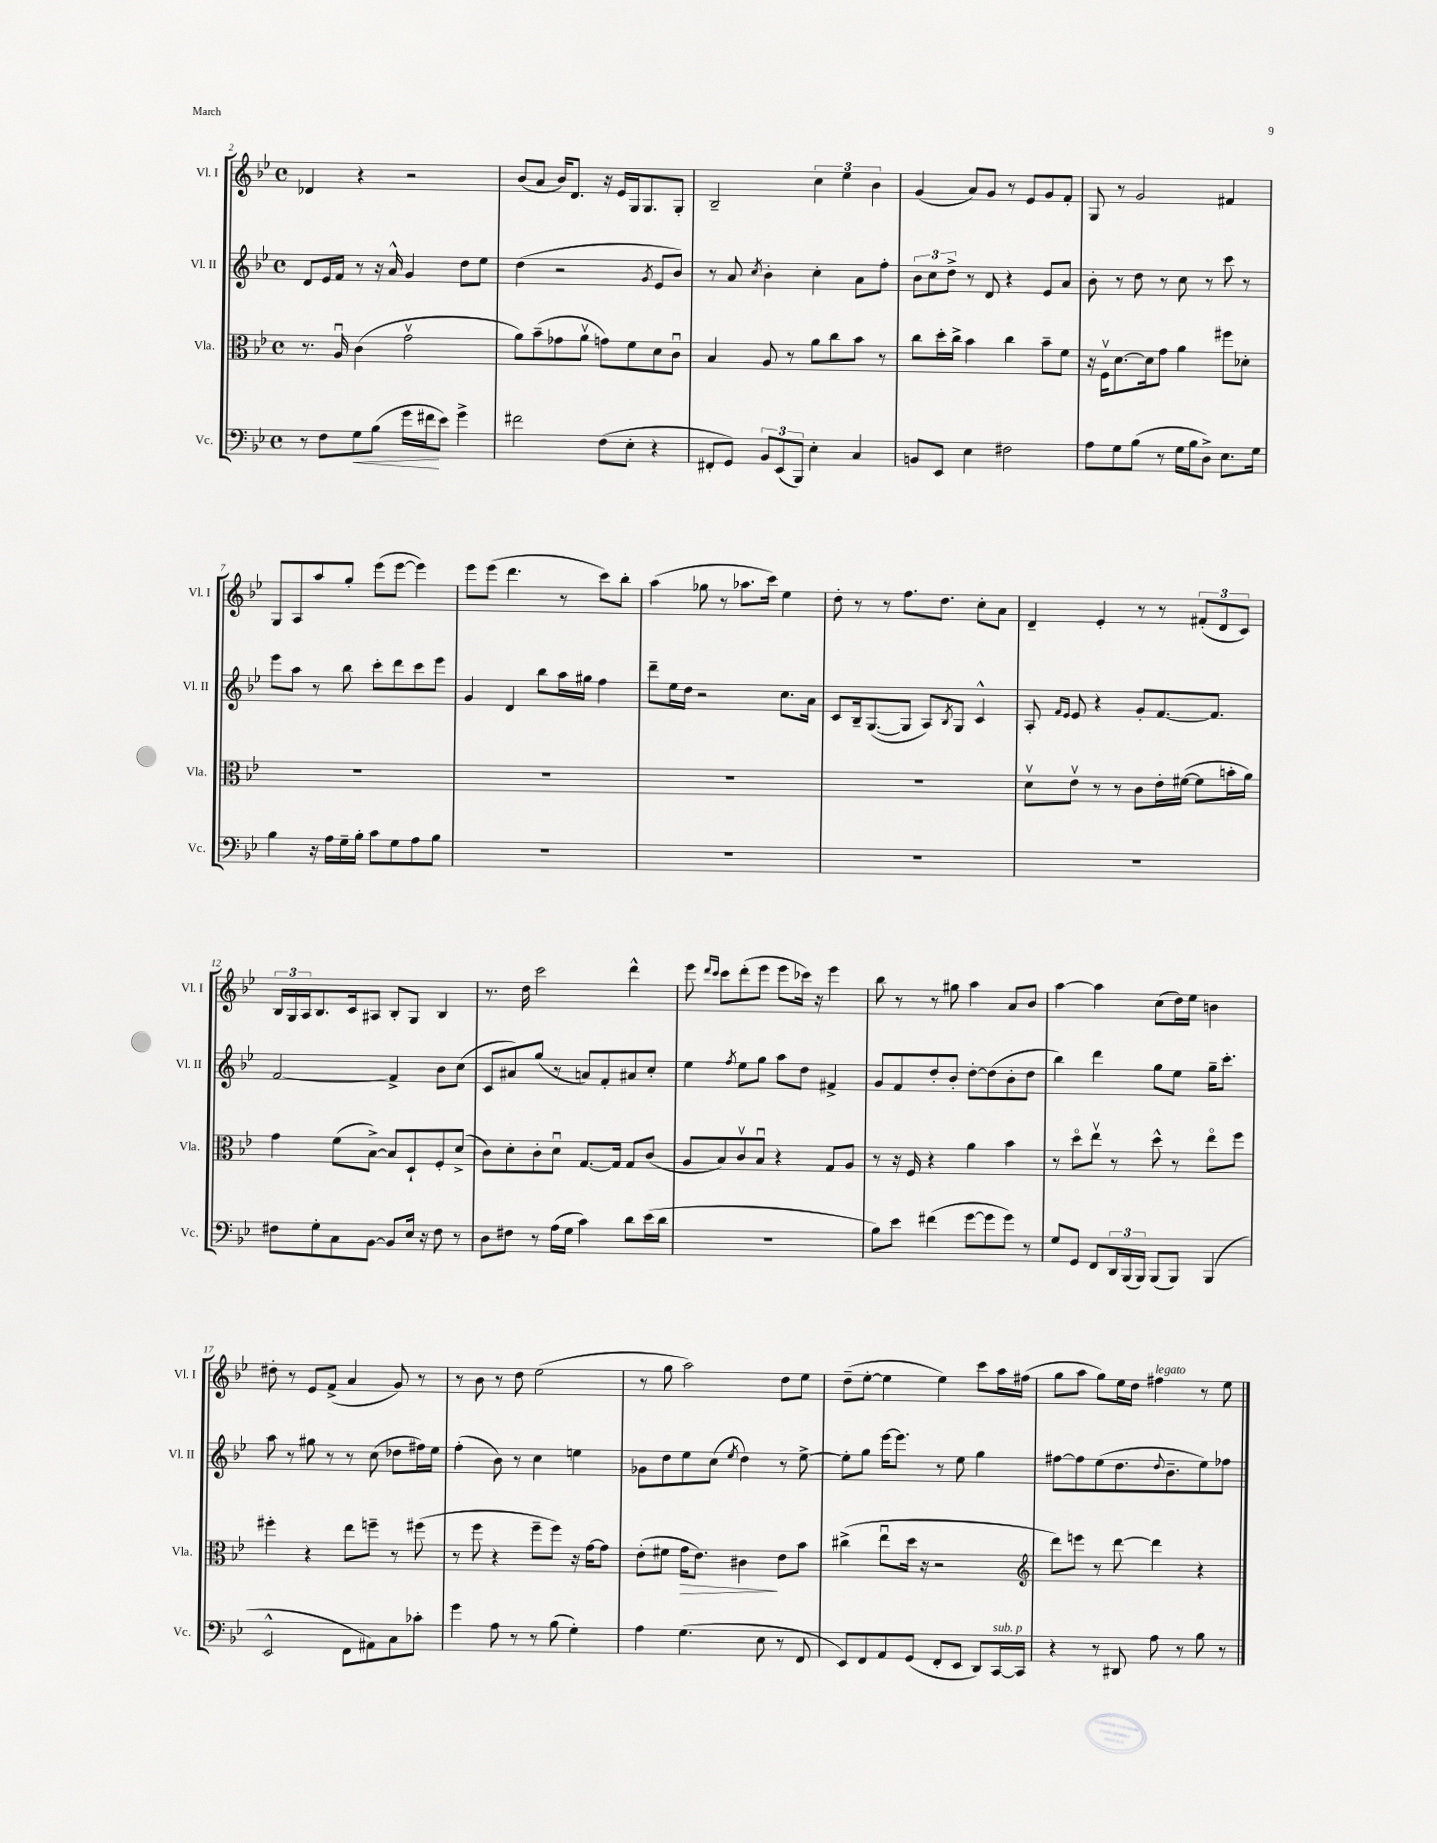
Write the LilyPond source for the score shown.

<<
\new StaffGroup <<
\new Staff = "s0" \with { instrumentName = "Vl. I" shortInstrumentName = "Vl. I" } {
    \clef treble \key bes \major \defaultTimeSignature \time 4/4
    des'4 r4 r2 |
    bes'8( a'8 bes'16) d'8. r16 ees'16 g16 g8. g8-. |
    bes2-- \tuplet 3/2 { c''4 ees''4 bes'4 } |
    g'4( a'8) g'8 r8 ees'8 g'8 f'8-. |
    g8 r8 g'2 fis'4 |
    g8 a8 a''8 g''8-. ees'''8( ees'''8~ ees'''4) |
    ees'''8 ees'''8( d'''4. r8 c'''8) bes''8-. |
    a''4( ges''8 r8 aes''8. c'''16) ees''4 |
    d''8-. r8 r8 f''8. d''8. c''8-. a'8 |
    d'4-- ees'4-. r8 r8 \tuplet 3/2 { fis'8-.( d'8 c'8) } |
    \tuplet 3/2 { bes16 g16 a16 } bes8. c'16 ais8 bes8-. g8 bes4 |
    r8. d''16 c'''2 d'''4-^ |
    ees'''8 \grace { d'''16 c'''16 } c'''8 d'''8-.( ees'''8 ees'''8 ces'''16) r16 ees'''4 |
    bes''8 r8 r8 gis''8 a''4 a'8 bes'8 |
    a''4~ a''4 c''8( d''16) ees''16 b'4 |
    dis''8-. r8 ees'8 f'8->( a'4 g'8) r8 |
    r8 bes'8 r8 d''8 ees''2( |
    r8 g''8 a''2) d''8 ees''8 |
    d''8--( ees''8~-. ees''4 ees''4) c'''8 a''16 fis''16( |
    g''8 a''8 g''8) ees''16 d''16 fis''4^\markup { \italic "legato" } r8 ees''8 \bar "|." |
}
\new Staff = "s1" \with { instrumentName = "Vl. II" shortInstrumentName = "Vl. II" } {
    \clef treble \key bes \major \defaultTimeSignature \time 4/4
    d'8 ees'16 f'16 r8 r16 a'16-^ g'4 d''8 ees''8 |
    d''4( r2 \acciaccatura { g'8 } ees'8 bes'8) |
    r8 a'8 \acciaccatura { c''8 } bes'4-. c''4-. a'8 f''8-. |
    \tuplet 3/2 { bes'8 c''8 d''8-> } r8 d'8 r4 ees'8 a'8 |
    bes'8-. r8 d''8 r8 c''8 r8 c'''8 r8 |
    ees'''8 a''8 r8 bes''8 c'''8-. d'''8 c'''8 ees'''8 |
    g'4 d'4 bes''8 a''16 gis''16 f''4 |
    d'''8-- ees''16 d''16 r2 c''8. a'16 |
    c'8 bes16-- g8.~( g8 a8) \acciaccatura { bes8 } g8 c'4-^ |
    a8-. \grace { f'16 ees'16 } ees'8 r4 g'8-. f'8.~ f'8. |
    f'2~ f'4-> bes'8 c''8( |
    c'8 ais'8) g''8( r8 a'8) f'8-. ais'8 c''8-. |
    ees''4 \acciaccatura { f''8 } ees''8 g''8 a''8 d''8 fis'4-> |
    g'8 f'8 d''8-. bes'8-. d''8~-. d''8( bes'8-. d''8 |
    bes''4) d'''4 g''8 ees''8 g''16-- c'''8.-. |
    a''8 r8 gis''8 r8 r8 c''8( des''8 fis''16) ees''16 |
    f''4-.( bes'8) r8 c''4 e''4 |
    ges'8 d''8 ees''8 c''8( \acciaccatura { ees''8 } d''4) r8 ees''8~-> |
    ees''8-. g''8 ees'''16~ ees'''8. r8 ees''8 g''4 |
    fis''8~ fis''8 ees''8( d''8. \appoggiatura { d''8 } bes'8.-- ees''8) fes''8 \bar "|." |
}
\new Staff = "s2" \with { instrumentName = "Vla." shortInstrumentName = "Vla." } {
    \clef alto \key bes \major \defaultTimeSignature \time 4/4
    r8. a16\downbow c'4( g'2\upbow |
    a'8) bes'8--( ges'8 a'8\upbow g'8) f'8 d'8 c'8\downbow |
    bes4 a8 r8 a'8 c''8 bes'8 r8 |
    c''8 d''16-. c''16-> bes'4 c''4 bes'8-- f'8 |
    r16 f16\upbow d'8.~ d'16 g'8 a'4 fis''8 des'8-. |
    R1 |
    R1 |
    R1 |
    R1 |
    d'8\upbow ees'8\upbow r8 r8 c'8 ees'16-. fis'16~( fis'8 b'16-. a'16) |
    g'4 f'8( bes8~->) bes8 d8-! f8-. d'8->( |
    c'8) d'8-. c'8-. d'8\downbow g8.~ g16 g8 c'8( |
    a8 bes8) c'8\upbow bes8\downbow r4 g8 a8 |
    r8 r16 f16 r4 a'4 bes'4 |
    r8 d''8\flageolet ees''8\upbow r8 d''8-^ r8 ees''8\flageolet f''8 |
    fis''4-. r4 ees''8 f''8-- r8 fis''8( |
    r8 f''8 r4 f''8-- f''8) r16 g'16~ g'8 |
    ees'8-.( fis'8 g'16\> ees'8.) cis'4\! ees'8 bes'8 |
    cis''4->( ees''8\downbow d''16 r16 r2 |
    \clef treble d'''8) e'''8 r8 d'''8~ d'''4 r4 \bar "|." |
}
\new Staff = "s3" \with { instrumentName = "Vc." shortInstrumentName = "Vc." } {
    \clef bass \key bes \major \defaultTimeSignature \time 4/4
    r8 f8 g8\< bes8( g'16 fis'16\! ees'8) g'4-> |
    fis'2 f8( ees8-. r4 |
    fis,8-. g,8) \tuplet 3/2 { bes,8 ees,8( bes,,8) } ees4-. c4 |
    b,8 ees,8 ees4 fis2 |
    a8 g8 bes8( r8 g16 bes16 d8->) ees8. g16 |
    bes4 r16 a16 g16-- bes16-. c'8 g8 a8 bes8 |
    R1 |
    R1 |
    R1 |
    R1 |
    fis8 g8-. c8 bes,8~ bes,8 ees16 r16 fis8 r8 |
    d8 fis8 r8 a16( g16 c'4) d'8 ees'16( d'16 |
    r1 |
    bes8) ees'8 fis'4( g'8~ g'8 g'8) r8 |
    g8 g,8 f,8 \tuplet 3/2 { d,16 bes,,16( bes,,16) } bes,,8( bes,,8) bes,,4( |
    ees,2-^ f,8 ais,8) c8 ces'8-. |
    g'4 a8 r8 r8 bes8( g4-.) |
    a4 g4.( ees8 r8 f,8 |
    ees,8) f,8 a,8 g,8( f,8-. ees,8 d,8) c,16~^\markup { \italic "sub. p" } c,16 |
    r4 r8 dis,8 a8 r8 bes8 r8 \bar "|." |
}
>>
>>
\layout { \context { \Score currentBarNumber = #2 } }
